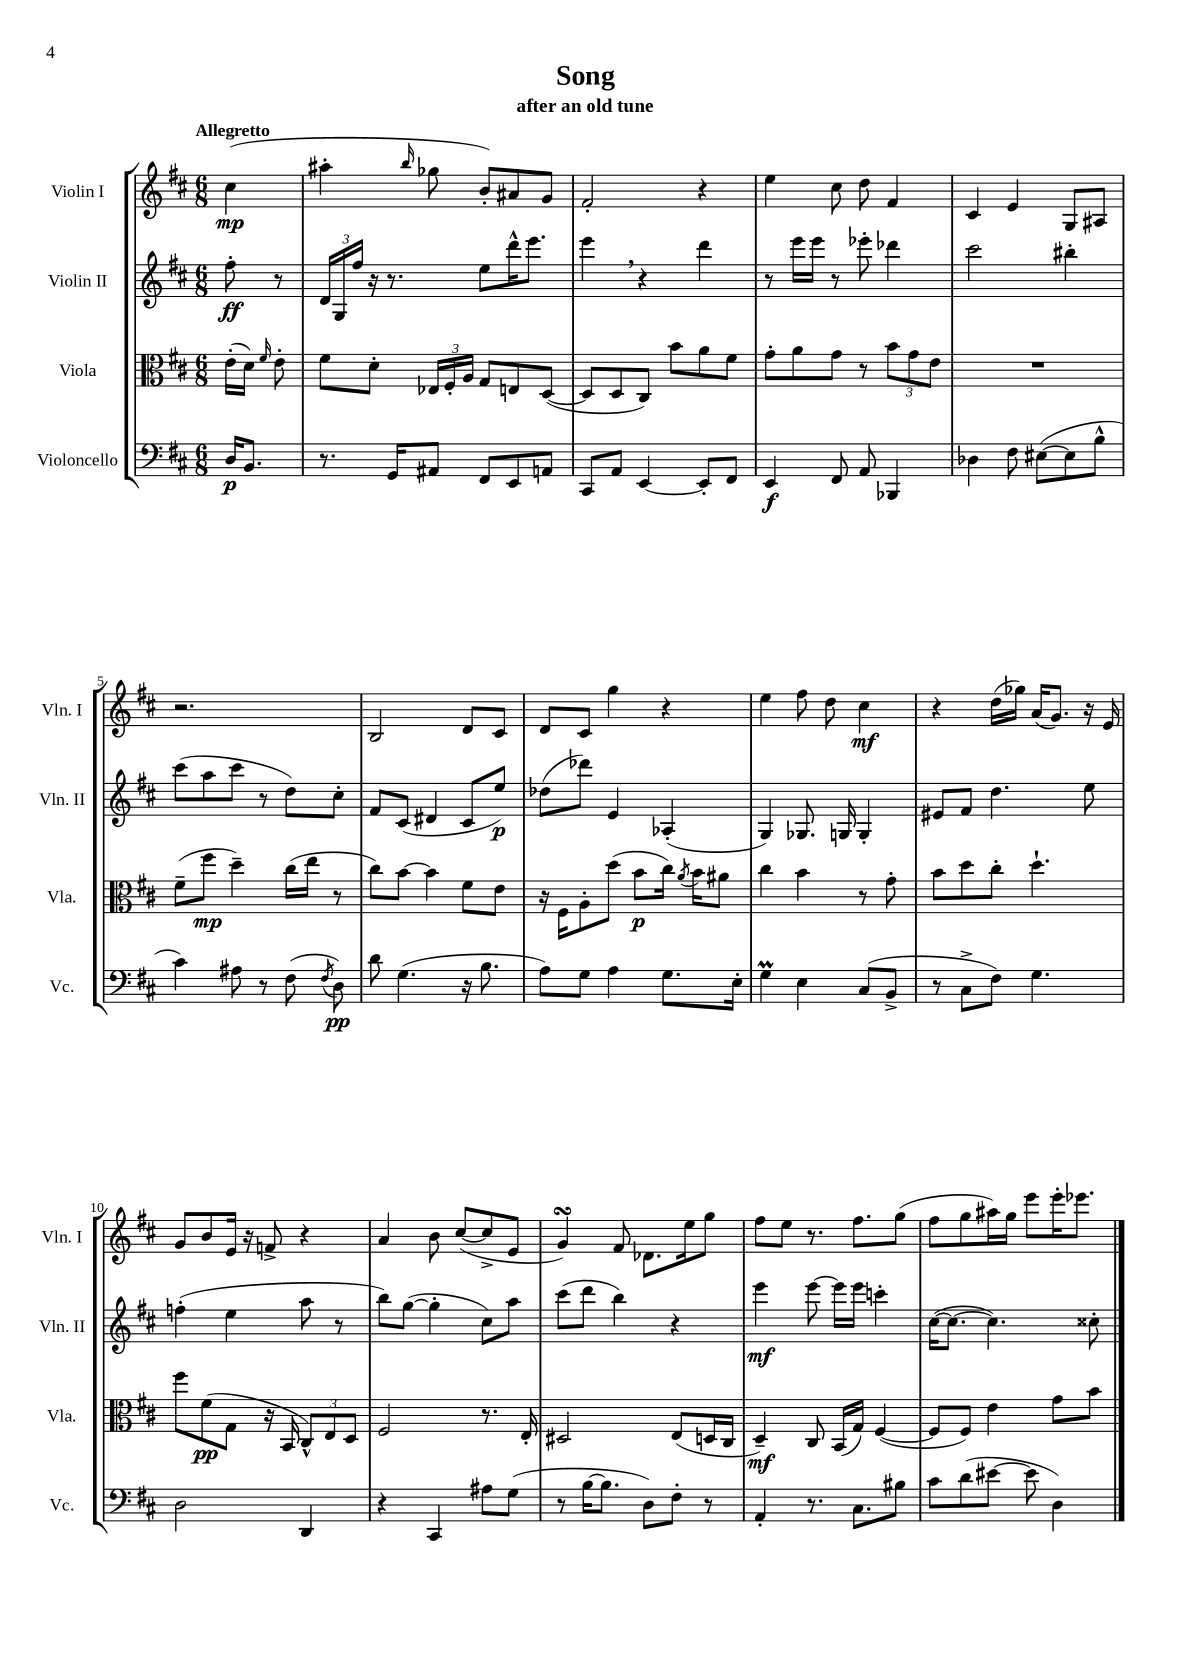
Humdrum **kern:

**kern	**dynam	**kern	**dynam	**kern	**dynam	**kern	**dynam
*part4	*part4	*part3	*part3	*part2	*part2	*part1	*part1
*staff4	*staff4	*staff3	*staff3	*staff2	*staff2	*staff1	*staff1
*I"Violoncello	*	*I"Viola	*	*I"Violin II	*	*I"Violin I	*
*I'Vc.	*	*I'Vla.	*	*I'Vln. II	*	*I'Vln. I	*
*clefF4	*	*clefC3	*	*clefG2	*	*clefG2	*
*k[f#c#]	*	*k[f#c#]	*	*k[f#c#]	*	*k[f#c#]	*
*M6/8	*	*M6/8	*	*M6/8	*	*M6/8	*
=	=	=	=	=	=	=	=
!	!	!	!	!	!	!LO:TX:a:B:t=Allegretto	!
16D/KL	p	(16e'\LL	.	8ff#'\	ff	(4cc#\	mp
8.BB/J	.	16d\JJ)	.	.	.	.	.
.	.	16qqf#/	.	.	.	.	.
.	.	8e'\	.	8r	.	.	.
=1	=1	=1	=1	=1	=1	=1	=1
8.r	.	8f#\L	.	24d/LL	.	4aa#X'\	.
.	.	.	.	24G/	.	.	.
.	.	.	.	24ff#/JJ	.	.	.
.	.	8d'\J	.	16r	.	.	.
16GG/KL	.	.	.	8.r	.	.	.
.	.	.	.	.	.	16qqbb/	.
8AA#X/J	.	24E-X/LL	.	.	.	8gg-X\	.
.	.	24F#'/	.	.	.	.	.
.	.	24A/JJ	.	.	.	.	.
8FF#/L	.	8G/L	.	8ee\L	.	8b'/L)	.
8EE/	.	8En/	.	16ddd^^\K	.	8a#X/	.
.	.	.	.	8.eee\J	.	.	.
8AAn/J	.	([8D/J	.	.	.	8g/J	.
=2	=2	=2	=2	=2	=2	=2	=2
8CC#/L	.	8D/L]	.	4eee,\	.	2f#'/	.
8AA/J	.	8D/	.	.	.	.	.
[4EE/	.	8C#/J)	.	4r	.	.	.
.	.	8b\L	.	.	.	.	.
8EE'/L]	.	8a\	.	4ddd\	.	4r	.
8FF#/J	.	8f#\J	.	.	.	.	.
=3	=3	=3	=3	=3	=3	=3	=3
4EE/	f	8g'\L	.	8r	.	4ee\	.
.	.	8a\	.	16eee\LL	.	.	.
.	.	.	.	16eee\JJ	.	.	.
8FF#/	.	8g\J	.	8r	.	8cc#\	.
8AA/	.	8r	.	8eee-X'\	.	8dd\	.
4BBB-X/	.	12b\L	.	4ddd-X\	.	4f#/	.
.	.	12g\	.	.	.	.	.
.	.	12e\J	.	.	.	.	.
=4	=4	=4	=4	=4	=4	=4	=4
4D-X\	.	2.r	.	2ccc#\	.	4c#/	.
8F#\	.	.	.	.	.	4e/	.
([8E#X\L	.	.	.	.	.	.	.
8E#\]	.	.	.	4bb#X'\	.	8G/L	.
8B^^\J	.	.	.	.	.	8A#X/J	.
!!LO:LB:g=z
=5	=5	=5	=5	=5	=5	=5	=5
4c#\)	.	(8f#~\L	.	(8ccc#\L	.	2.r	.
.	.	8ff#\J	mp	8aa\	.	.	.
8A#X\	.	4dd~\)	.	8ccc#\J	.	.	.
8r	.	.	.	8r	.	.	.
(8F#\	.	(16cc#\LL	.	8dd\L)	.	.	.
.	.	16ee\JJ	.	.	.	.	.
8qF#/	.	.	.	.	.	.	.
8D\)	pp	8r	.	8cc#'\J	.	.	.
=6	=6	=6	=6	=6	=6	=6	=6
8d\	.	8cc#\L)	.	8f#/L	.	2B/	.
(4.G\	.	[8b\J	.	(8c#/J	.	.	.
.	.	4b\]	.	4d#X/	.	.	.
16r	.	8f#\L	.	8c#/L	.	8d/L	.
8.B\	.	.	.	.	.	.	.
.	.	8e\J	.	8ee/J)	p	8c#/J	.
=7	=7	=7	=7	=7	=7	=7	=7
8A\L)	.	16r	.	(8dd-X\L	.	8d/L	.
.	.	16F#\KL	.	.	.	.	.
8G\J	.	8A'\	.	8ddd-X\J)	.	8c#/J	.
4A\	.	(8dd\J	.	4e/	.	4gg\	.
.	.	8b\L	p	.	.	.	.
8.G\L	.	16cc#\Jk)	.	(4A-X'/	.	4r	.
.	.	8qa/	.	.	.	.	.
.	.	16b\KL	.	.	.	.	.
.	.	8a#X\J	.	.	.	.	.
16E'\Jk	.	.	.	.	.	.	.
=8	=8	=8	=8	=8	=8	=8	=8
4GM\	.	4cc#\	.	4G/)	.	4ee\	.
4E\	.	4b\	.	8.G-X/	.	8ff#\	.
.	.	.	.	.	.	8dd\	.
.	.	.	.	16Gn/	.	.	.
(8C#/L	.	8r	.	4G'/	.	4cc#\	mf
8BB^/J	.	8g'\	.	.	.	.	.
=9	=9	=9	=9	=9	=9	=9	=9
8r	.	8b\L	.	8e#X/L	.	4r	.
8C#^\L	.	8dd\	.	8f#/J	.	.	.
8F#\J)	.	8cc#'\J	.	4.dd\	.	(16dd\LL	.
.	.	.	.	.	.	16gg-X\JJ)	.
4.G\	.	4.dd`\	.	.	.	(16a/KL	.
.	.	.	.	.	.	8.g/J)	.
.	.	.	.	8ee\	.	16r	.
.	.	.	.	.	.	16e/	.
!!LO:LB:g=z
=10	=10	=10	=10	=10	=10	=10	=10
2D\	.	8ff#\L	.	(4ffn'\	.	8g/L	.
.	.	(8f#\	pp	.	.	8b/	.
.	.	8G\J	.	4ee\	.	16e/Jk	.
.	.	.	.	.	.	16r	.
.	.	16r	.	.	.	8fn^/	.
.	.	16BB/	.	.	.	.	.
4DD/	.	12C#^^/L)	.	8aa\	.	4r	.
.	.	12E/	.	.	.	.	.
.	.	.	.	8r	.	.	.
.	.	12D/J	.	.	.	.	.
=11	=11	=11	=11	=11	=11	=11	=11
4r	.	2F#/	.	8bb\L)	.	4a/	.
.	.	.	.	([8gg\J	.	.	.
4CC#/	.	.	.	4gg'\]	.	8b\	.
.	.	.	.	.	.	([8cc#/L	.
8A#X\L	.	8.r	.	8cc#\L)	.	8cc#^/]	.
(8G\J	.	.	.	8aa\J	.	8e/J	.
.	.	16E'/	.	.	.	.	.
=12	=12	=12	=12	=12	=12	=12	=12
8r	.	2D#X/	.	(8ccc#\L	.	4gsSSs/)	.
[16B\KL	.	.	.	8ddd\J	.	.	.
8.B\J]	.	.	.	.	.	.	.
.	.	.	.	4bb\)	.	8f#/	.
8D\L)	.	.	.	.	.	8.d-X\L	.
8F#'\J	.	(8E/L	.	4r	.	.	.
.	.	.	.	.	.	16ee\k	.
8r	.	16Dn/L	.	.	.	8gg\J	.
.	.	16C#/JJ	.	.	.	.	.
=13	=13	=13	=13	=13	=13	=13	=13
4AA'/	.	4D~/)	mf	4eee\	mf	8ff#\L	.
.	.	.	.	.	.	8ee\J	.
8.r	.	8C#/	.	[8eee\	.	8.r	.
.	.	(16BB/LL	.	16eee\LL]	.	.	.
8.C#\L	.	16G/JJ)	.	16eee\JJ	.	8.ff#\L	.
.	.	([4F#/	.	4cccn'\	.	.	.
8B#X\J	.	.	.	.	.	(8gg\J	.
=14	=14	=14	=14	=14	=14	=14	=14
8c#\L	.	8F#/L]	.	([16cc#\KL	.	8ff#\L	.
.	.	.	.	8.cc#\J_	.	.	.
(8d\	.	8F#/J)	.	.	.	8gg\	.
[8e#X\J	.	4e\	.	4.cc#\])	.	16aa#X\L)	.
.	.	.	.	.	.	16gg\JJ	.
8e#\]	.	.	.	.	.	8eee\L	.
4D\)	.	8g\L	.	.	.	16eee'\K	.
.	.	.	.	.	.	8.eee-X\J	.
.	.	8b\J	.	8cc##X'\	.	.	.
==	==	==	==	==	==	==	==
*-	*-	*-	*-	*-	*-	*-	*-
